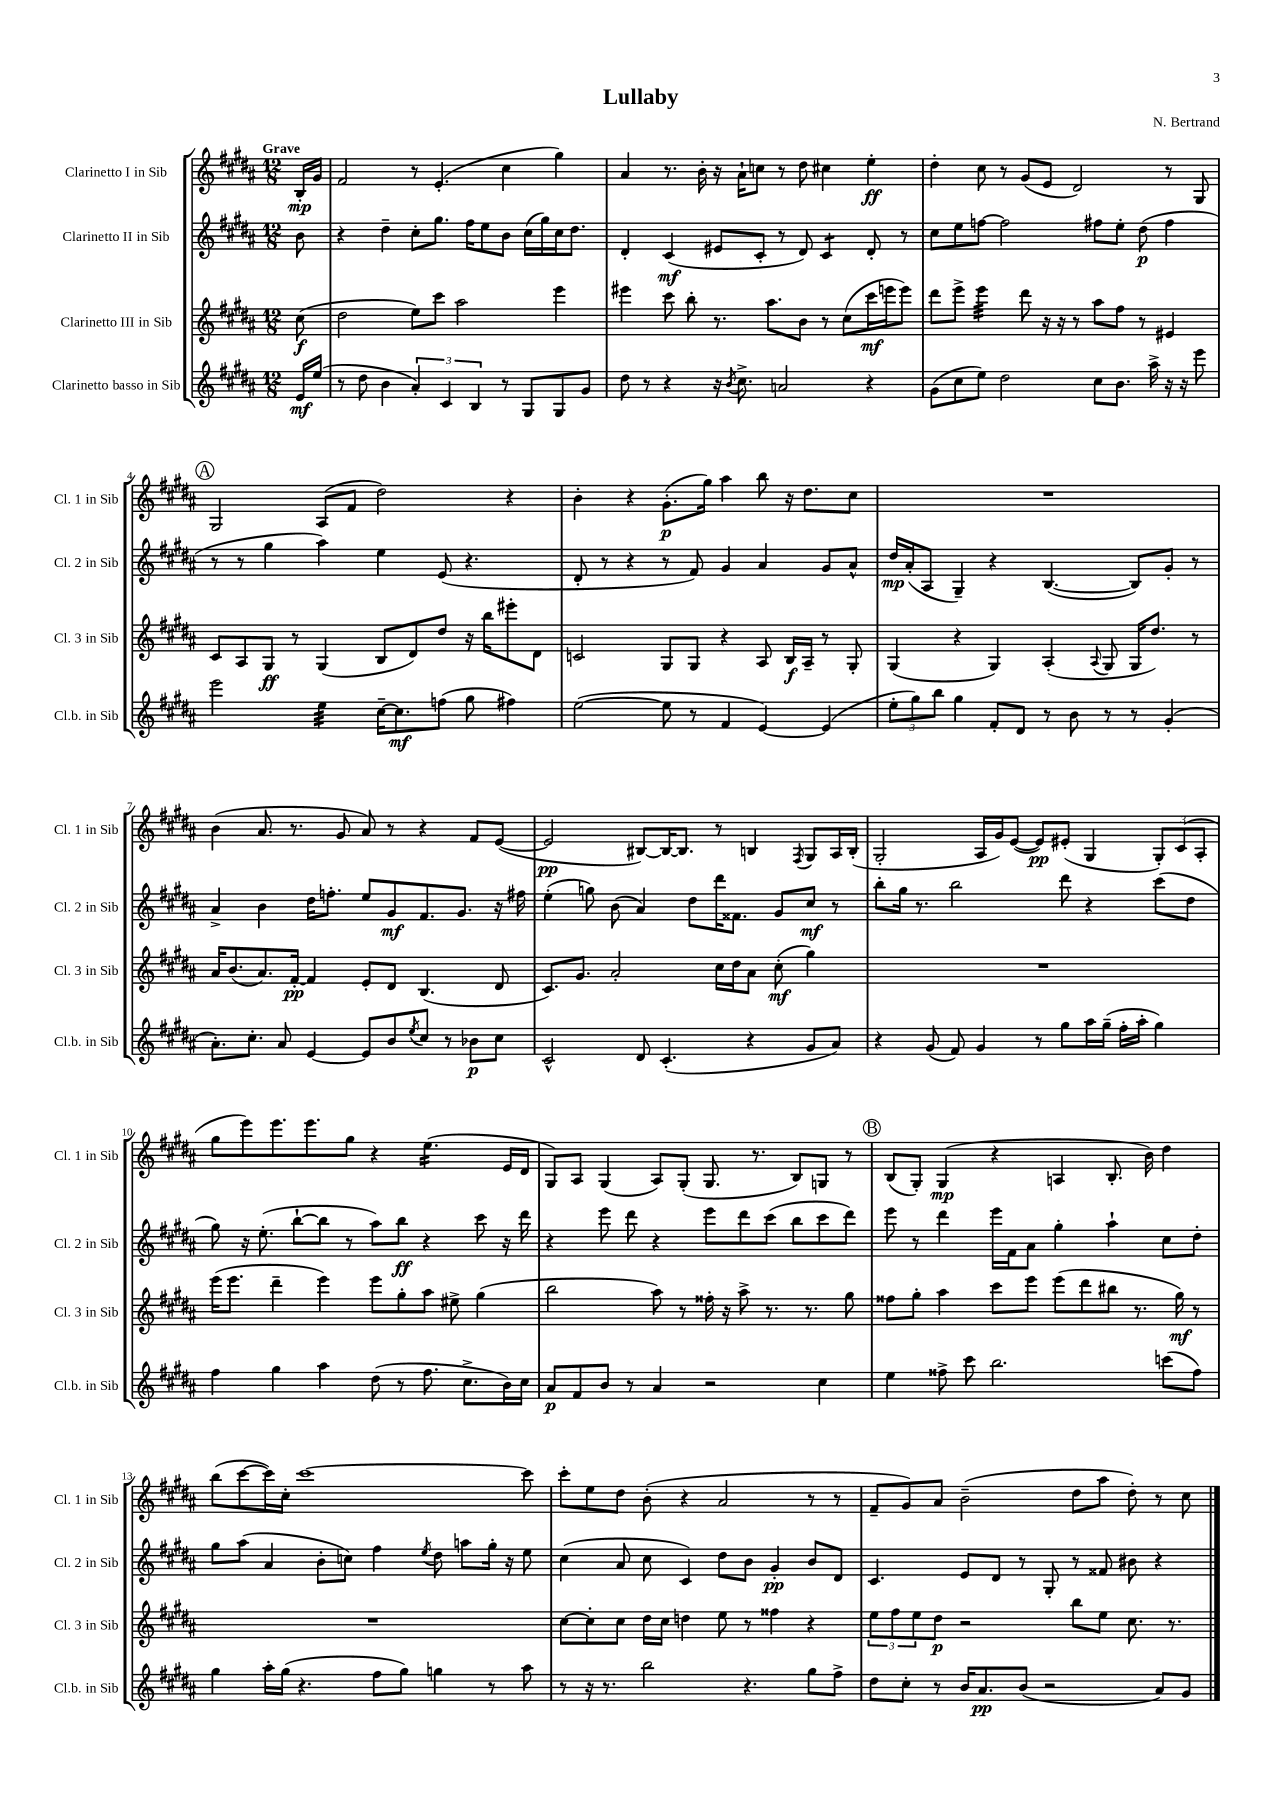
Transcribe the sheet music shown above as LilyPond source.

\header { title = "Lullaby" composer = "N. Bertrand" }
<<
\new StaffGroup <<
\new Staff = "s0" \with { instrumentName = "Clarinetto I in Sib" shortInstrumentName = "Cl. 1 in Sib" } {
    \clef treble \key b \major \numericTimeSignature \time 12/8 \partial 8 \tempo "Grave"
    b16-.\mp gis'16 |
    fis'2 r8 e'4.-.( cis''4 gis''4) |
    ais'4 r8. b'16-. r16 ais'16-! c''8 r8 dis''8 cis''4 e''4-.\ff |
    dis''4-. cis''8 r8 gis'8( e'8 dis'2) r8 gis8 |
    \mark \markup { \circle "A" } gis2 ais8( fis'8 dis''2) r4 |
    b'4-. r4 gis'8.-.\p( gis''16) ais''4 b''8 r16 dis''8. cis''8 |
    R1. |
    b'4( ais'8. r8. gis'8 ais'8) r8 r4 fis'8 e'8~( |
    e'2\pp bis8~) bis16~ bis8. r8 b4 \acciaccatura { fis8 } gis8 ais16 b16-.( |
    gis2-. ais16 gis'16) e'8~( e'8\pp) eis'8-.( gis4 \tuplet 3/2 { gis8-.) cis'8( ais8-. } |
    gis''8 e'''8) e'''8. e'''8. gis''8 r4 e''4.:16( e'16 dis'16 |
    gis8) ais8 gis4( ais8) gis8-.( gis8. r8. b8) g8 r8 |
    \mark \markup { \circle "B" } b8( gis8-.) gis4\mp( r4 a4 b8.-. b'16) dis''4 |
    b''8( cis'''8~ cis'''16) cis''16-. cis'''1~ cis'''8 |
    cis'''8-. e''8 dis''8 b'8-.( r4 ais'2 r8 r8 |
    fis'8-- gis'8) ais'8 b'2--( dis''8 ais''8 dis''8-.) r8 cis''8 \bar "|." |
}
\new Staff = "s1" \with { instrumentName = "Clarinetto II in Sib" shortInstrumentName = "Cl. 2 in Sib" } {
    \clef treble \key b \major \numericTimeSignature \time 12/8 \partial 8
    b'8 |
    r4 dis''4-- cis''8-. gis''8. fis''16 e''8 b'8 cis''16( gis''16) cis''16 dis''8. |
    dis'4-. cis'4\mf( eis'8 cis'8-. r8 dis'8) cis'4:8 dis'8-. r8 |
    cis''8 e''8 f''8~ f''2 fis''8 e''8-. dis''8\p( fis''4 |
    \mark \markup { \circle "A" } r8 r8 gis''4 ais''4) e''4 e'8( r4. |
    dis'8-. r8 r4 r8 fis'8) gis'4 ais'4 gis'8 ais'8-^ |
    dis''16\mp ais'16-.( ais8 gis4--) r4 b4.~( b8) gis'8-. r8 |
    ais'4-> b'4 dis''16 f''8.-. e''8 gis'8\mf fis'8. gis'8. r16 fis''16 |
    e''4-.( g''8) b'8( ais'4) dis''8 dis'''16 fisis'8. gis'8 cis''8\mf r8 |
    b''8-. gis''16 r8. b''2 dis'''8 r4 cis'''8( dis''8 |
    gis''8) r16 e''8.-.( b''8~-! b''8 r8 ais''8) b''8\ff r4 cis'''8 r16 dis'''16 |
    r4 e'''8 dis'''8 r4 e'''8 dis'''8 cis'''8( b''8 cis'''8 dis'''8) |
    \mark \markup { \circle "B" } e'''8 r8 dis'''4 e'''16 fis'16 ais'8 gis''4-. ais''4-! cis''8 dis''8-. |
    gis''8 ais''8( ais'4 b'8-. c''8) fis''4 \acciaccatura { e''8 } dis''8 a''8 gis''16-. r16 e''8 |
    cis''4( ais'8 cis''8 cis'4) dis''8 b'8 gis'4-.\pp b'8 dis'8 |
    cis'4. e'8 dis'8 r8 gis8-. r8 fisis'8 bis'8 r4 \bar "|." |
}
\new Staff = "s2" \with { instrumentName = "Clarinetto III in Sib" shortInstrumentName = "Cl. 3 in Sib" } {
    \clef treble \key b \major \numericTimeSignature \time 12/8 \partial 8
    cis''8\f( |
    dis''2 e''8) cis'''8 ais''2 e'''4 |
    eis'''4 cis'''8 b''8-. r8. ais''8. b'8 r8 cis''8( cis'''16\mf e'''16 e'''8) |
    dis'''8 e'''8-> e'''4:32 dis'''8 r16 r16 r8 ais''8 fis''8 r8 eis'4 |
    \mark \markup { \circle "A" } cis'8 ais8 gis8\ff r8 gis4( b8 dis'8) dis''8 r16 b''16 eis'''8-. dis'8 |
    c'2 gis8 gis8 r4 ais8 b16\f ais16-- r8 gis8-. |
    gis4( r4 gis4) ais4-.( \appoggiatura { ais8 } gis8 gis16 dis''8.) r8 |
    ais'16 b'8.( ais'8.) fis'16~-.\pp fis'4 e'8-. dis'8 b4.( dis'8 |
    cis'8.) gis'8. ais'2-. cis''16 dis''16 ais'8 cis''8-.\mf( gis''4) |
    R1. |
    e'''16( e'''8. dis'''4-- e'''4) e'''8 gis''8-. ais''8 eis''8-> gis''4( |
    b''2 ais''8) r8 fisis''16-. r16 ais''8-> r8. r8. gis''8 |
    \mark \markup { \circle "B" } fisis''8 gis''8-. ais''4 cis'''8 e'''8 e'''8( dis'''8 bis''8 r8. gis''16\mf) r8 |
    R1. |
    cis''8~ cis''8-. cis''8 dis''16 cis''16 d''4 e''8 r8 fisis''4 r4 |
    \tuplet 3/2 { e''8 fis''8 e''8 } dis''8\p r2 b''8 e''8 cis''8. r8. \bar "|." |
}
\new Staff = "s3" \with { instrumentName = "Clarinetto basso in Sib" shortInstrumentName = "Cl.b. in Sib" } {
    \clef treble \key b \major \numericTimeSignature \time 12/8 \partial 8
    e'16\mf e''16( |
    r8 dis''8 b'4 \tuplet 3/2 { ais'4-.) cis'4 b4 } r8 gis8 gis8 gis'8 |
    dis''8 r8 r4 r16 \acciaccatura { b'8 } cis''8.-> a'2 r4 |
    gis'8( cis''8 e''8) dis''2 cis''8 b'8. ais''16-> r16 r16 e'''8 |
    \mark \markup { \circle "A" } e'''2 e''4:32 cis''16~-- cis''8.\mf f''8( gis''8 fis''4) |
    e''2~( e''8 r8 fis'4 e'4~) e'4( |
    \tuplet 3/2 { e''8-. gis''8) b''8 } gis''4 fis'8-. dis'8 r8 b'8 r8 r8 gis'4-.( |
    ais'8.-.) cis''8.-. ais'8 e'4~ e'8 b'8 \acciaccatura { e''8 } cis''8 r8 bes'8\p cis''8 |
    cis'2-^ dis'8 cis'4.-.( r4 gis'8 ais'8) |
    r4 gis'8( fis'8) gis'4 r8 gis''8 ais''16 gis''16--( fis''16-. ais''16-. gis''4) |
    fis''4 gis''4 ais''4 dis''8( r8 fis''8. cis''8.-> b'16) cis''16 |
    ais'8\p fis'8 b'8 r8 ais'4 r2 cis''4 |
    \mark \markup { \circle "B" } e''4 fisis''8-> cis'''8 b''2. c'''8( fisis''8) |
    gis''4 ais''16-. gis''16( r4. fis''8 gis''8) g''4 r8 ais''8 |
    r8 r16 r8. b''2 r4. gis''8 fis''8-> |
    dis''8 cis''8-. r8 b'16 ais'8.\pp b'8( r2 ais'8) gis'8 \bar "|." |
}
>>
>>
